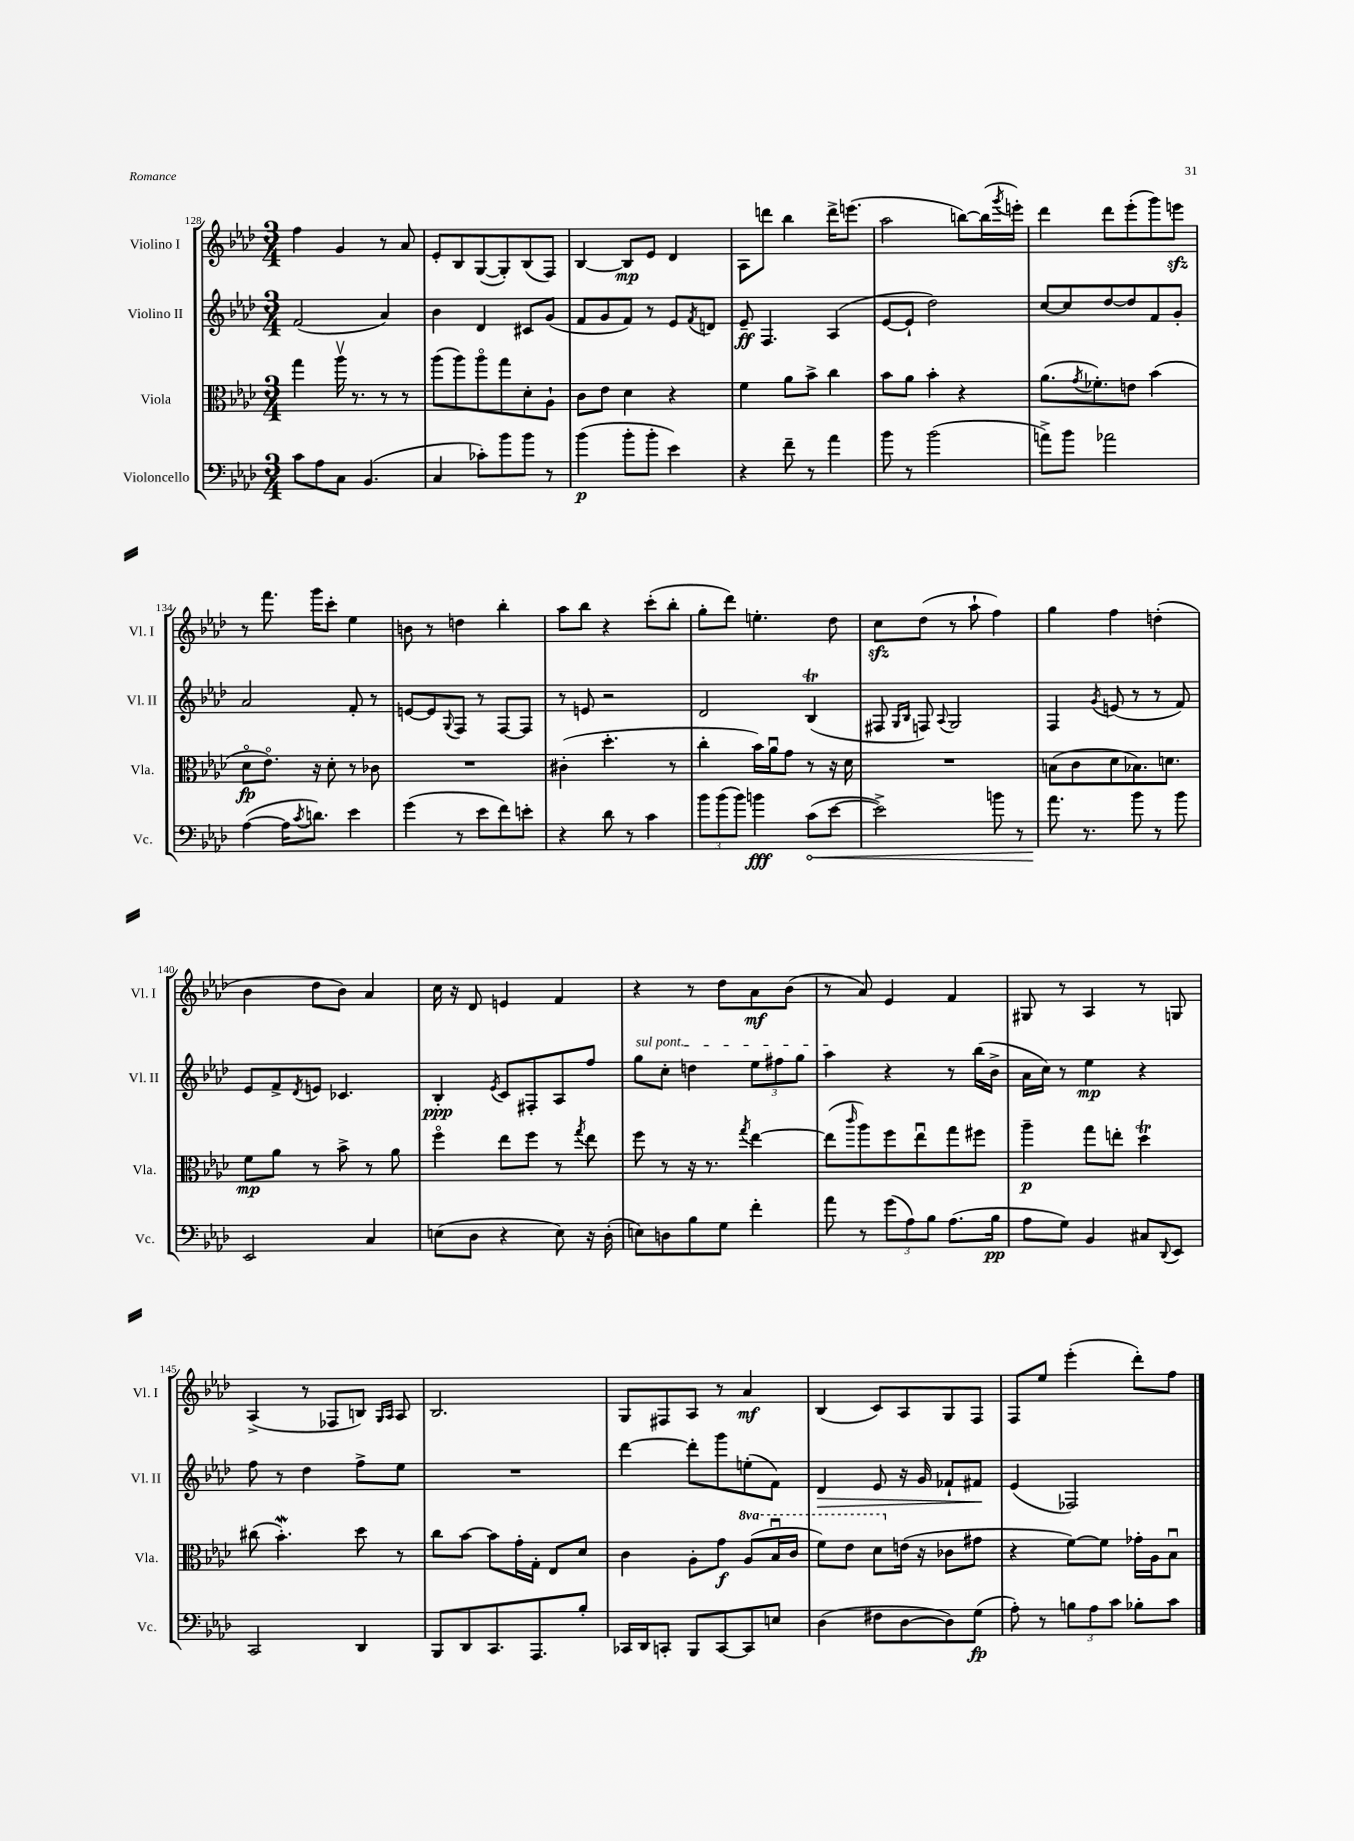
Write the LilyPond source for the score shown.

<<
\new StaffGroup <<
\new Staff = "s0" \with { instrumentName = "Violino I" shortInstrumentName = "Vl. I" } {
    \clef treble \key aes \major \numericTimeSignature \time 3/4
    f''4 g'4 r8 aes'8 |
    ees'8-. bes8 g8~( g8-.) bes8( f8) |
    bes4~ bes8\mp ees'8 des'4 |
    aes8 d'''8 bes''4 d'''16-> e'''8.( |
    aes''2 b''8~) b''16( \acciaccatura { g'''8 } e'''16-.) |
    des'''4 des'''8 ees'''8-.( g'''8) e'''8\sfz |
    r8 f'''8. g'''16 c'''8-. ees''4 |
    b'8 r8 d''4 bes''4-. |
    aes''8 bes''8 r4 c'''8-.( bes''8-. |
    g''8-. des'''8) e''4.-. des''8 |
    c''8\sfz des''8( r8 aes''8-! f''4) |
    g''4 f''4 d''4-.( |
    bes'4 des''8 bes'8) aes'4 |
    c''16 r16 des'8 e'4 f'4 |
    r4 r8 des''8 aes'8\mf bes'8( |
    r8 aes'8) ees'4 f'4 |
    gis8 r8 aes4 r8 g8 |
    aes4->( r8 fes8 b8) \grace { g16 aes16 } aes8 |
    bes2. |
    g8 fis8 aes8 r8 aes'4\mf |
    bes4( c'8) aes8 g8 f8 |
    f8 ees''8 ees'''4-.( des'''8-.) f''8 \bar "|." |
}
\new Staff = "s1" \with { instrumentName = "Violino II" shortInstrumentName = "Vl. II" } {
    \clef treble \key aes \major \numericTimeSignature \time 3/4
    f'2( aes'4) |
    bes'4 des'4 cis'8 g'8( |
    f'8 g'8 f'8) r8 ees'8 \acciaccatura { f'8 } d'8 |
    ees'8--\ff f4. aes4( |
    ees'8~ ees'8-! des''2) |
    c''8~ c''8 des''8~ des''8 f'8 g'8-. |
    aes'2 f'8-. r8 |
    e'8~ e'8 \appoggiatura { g8 } f8 r8 f8~ f8 |
    r8 e'8 r2 |
    des'2 bes4\trill( |
    fis8 \grace { g16 bes16 } f8) \appoggiatura { aes8 } g2 |
    f4 \acciaccatura { g'8 } e'8( r8 r8 f'8) |
    ees'8 f'8-> \acciaccatura { des'8 } e'8 ces'4. |
    bes4-.\ppp \acciaccatura { ees'8 } c'8 fis8-. aes8 f''8 |
    \once \override TextSpanner.bound-details.left.text = \markup { \italic "sul pont." } g''8\startTextSpan c''8-. d''4 \tuplet 3/2 { ees''8 fis''8 g''8 } |
    aes''4\stopTextSpan r4 r8 bes''16( bes'16-> |
    aes'16 c''16) r8 ees''4\mp r4 |
    f''8 r8 des''4 f''8-> ees''8 |
    R2. |
    des'''4~ des'''8-. g'''8 e''8-.( f'8) |
    des'4\> ees'8 r16 g'16 fes'8-! fis'8\! |
    ees'4( fes2) \bar "|." |
}
\new Staff = "s2" \with { instrumentName = "Viola" shortInstrumentName = "Vla." } {
    \clef alto \key aes \major \numericTimeSignature \time 3/4 \set Staff.ottavationMarkups = #ottavation-simple-ordinals
    g''4 aes''16\upbow r8. r8 r8 |
    aes''8( aes''8) aes''8\flageolet g''8 des'8-. aes8-! |
    c'8 ees'8 des'4 r4 |
    f'4 aes'8 bes'8-> c''4 |
    bes'8 aes'8 bes'4-. r4 |
    aes'8.( \acciaccatura { g'8 } fes'8.-.) e'8 bes'4( |
    des'8\flageolet\fp ees'8.\flageolet) r16 des'8-. r8 ces'8 |
    R2. |
    cis'4-.( des''4.-. r8 |
    c''4-. bes'16) aes'16\downbow g'8 r8 r16 des'16 |
    R2. |
    b8( c'8 des'8 bes8.) d'8. |
    f'8\mp aes'8 r8 bes'8-> r8 aes'8 |
    f''4\flageolet ees''8 f''8 r8 \acciaccatura { g''8 } ees''8 |
    f''8 r8 r16 r8. \acciaccatura { g''8 } ees''4~ |
    ees''8( \grace { c'''16 } aes''8) f''8 ees''8\downbow g''8 fis''8 |
    aes''4--\p g''8 e''8-. des''4\trill |
    cis''8( bes'4.-.\mordent) des''8 r8 |
    c''8 bes'8~ bes'8 g'16-. g16-. ees8 des'8 |
    c'4 aes8-. g'8\f \ottava #1 aes'8( bes'16\downbow c''16 |
    f''8) ees''8 des''8 \ottava #0 e'16( r16 ces'8 gis'8 |
    r4 f'8~) f'8 ges'16-. aes16 bes8\downbow \bar "|." |
}
\new Staff = "s3" \with { instrumentName = "Violoncello" shortInstrumentName = "Vc." } {
    \clef bass \key aes \major \numericTimeSignature \time 3/4
    c'8 aes8 c8 bes,4.( |
    c4 ces'8-.) bes'8 bes'8 r8 |
    bes'4\p( bes'8-. bes'8-. ees'4) |
    r4 f'8-- r8 aes'4 |
    bes'8 r8 bes'2( |
    a'8->) bes'8 aes'2 |
    aes4~( aes16 \acciaccatura { c'8 } d'8.) ees'4 |
    g'4( r8 ees'8 f'8) e'8-. |
    r4 des'8 r8 c'4 |
    \tuplet 3/2 { bes'8 bes'8( bes'8) } b'4\fff \once \override Hairpin.circled-tip = ##t c'8\<( ees'8~ |
    ees'2->) b'8 r8 |
    aes'8.\! r8. bes'8 r8 bes'8 |
    ees,2 c4 |
    e8( des8 r4 e8) r16 des16-.( |
    e8) d8 bes8 g8 f'4-. |
    aes'8 r8 \tuplet 3/2 { g'8( aes8) bes8 } aes8.( bes16\pp |
    aes8 g8) bes,4 cis8 \appoggiatura { des,8 } ees,8 |
    c,2 des,4 |
    bes,,8 des,8 c,8. aes,,8. bes8-. |
    ces,16 des,16 c,8-. bes,,8 c,8~ c,8 e8 |
    des4( fis8 des8~ des8) g8\fp( |
    aes8-.) r8 \tuplet 3/2 { b8 aes8 c'8 } bes8-. c'8 \bar "|." |
}
>>
>>
\layout { \context { \Score currentBarNumber = #128 } }
